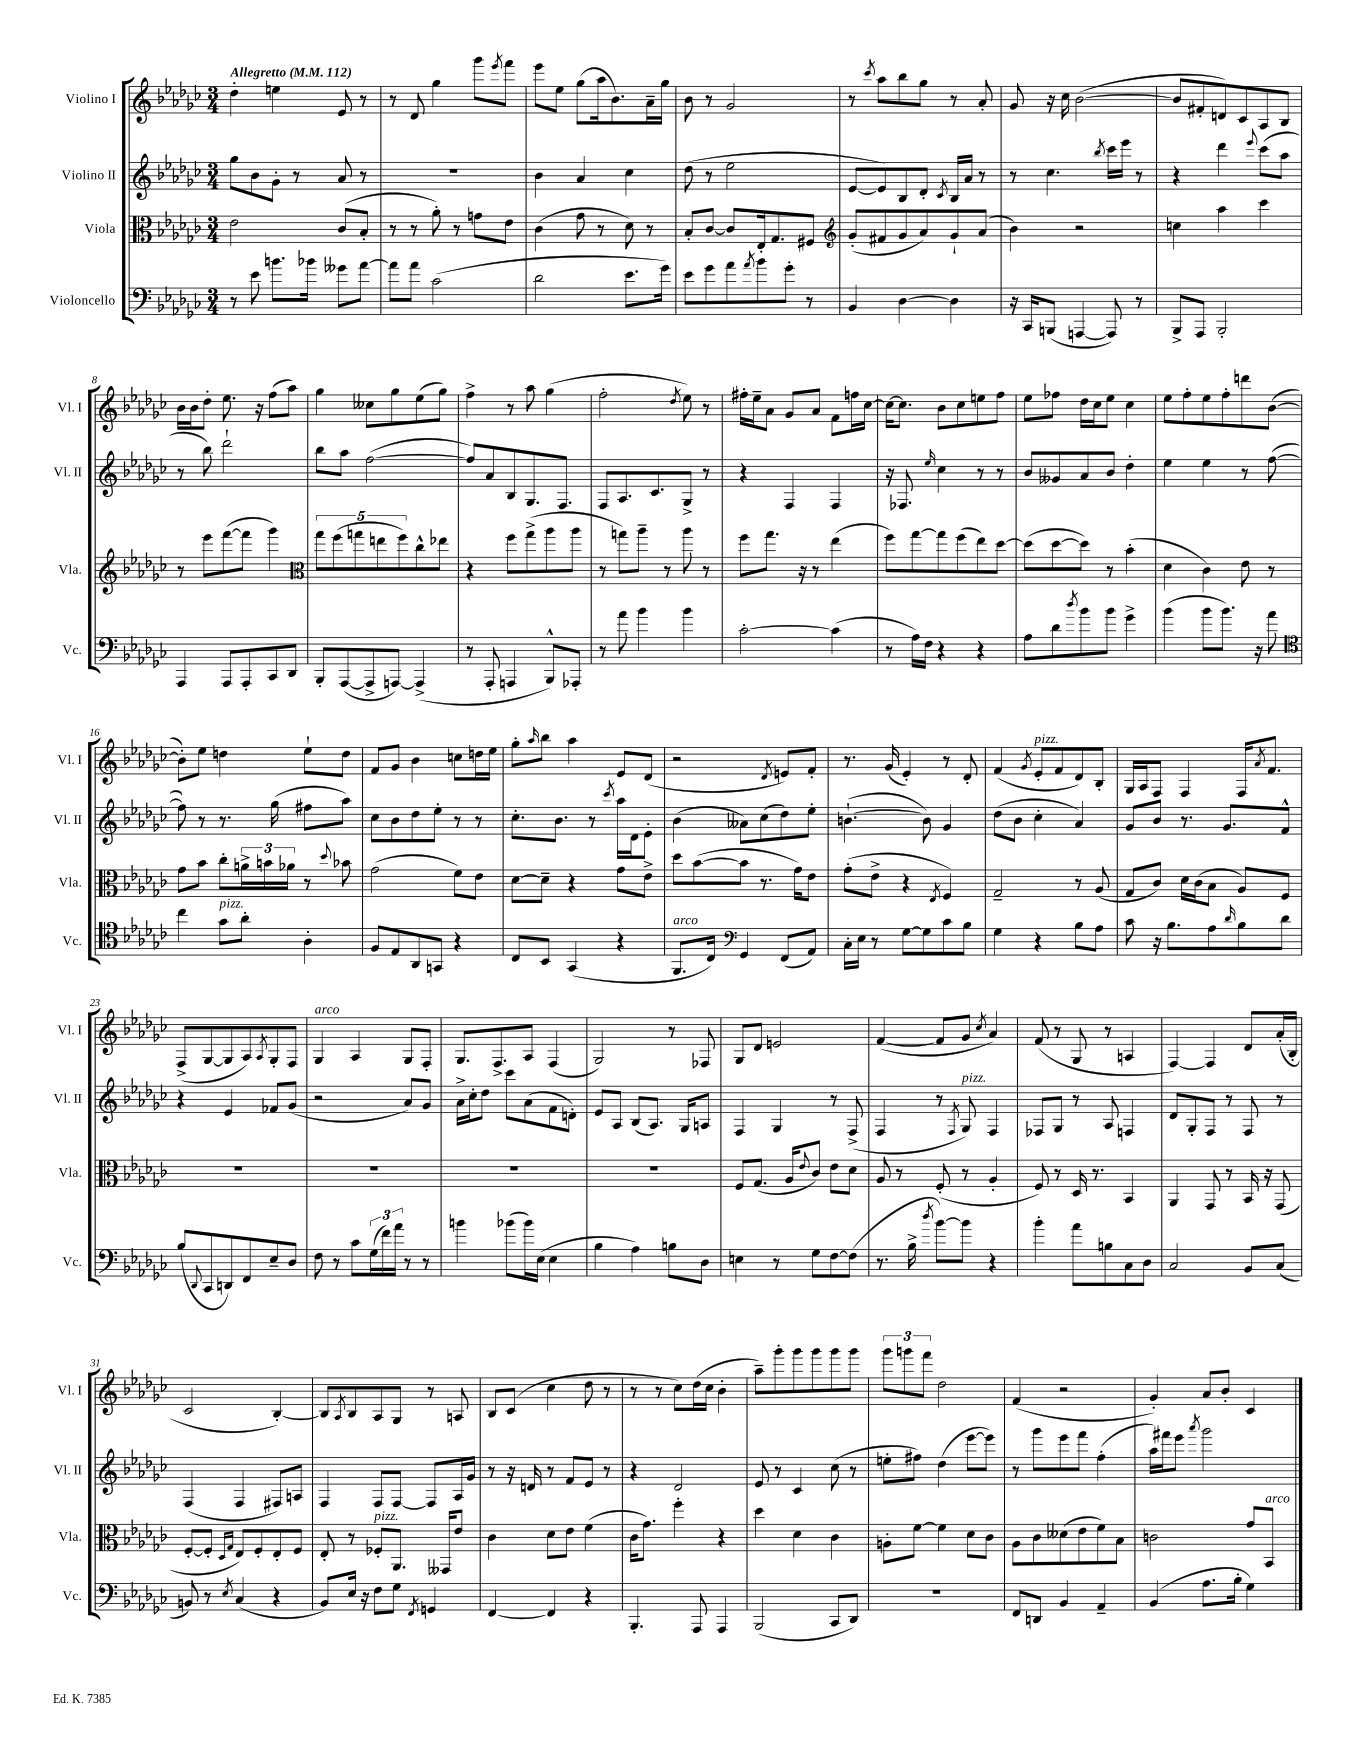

**kern	**kern	**kern	**kern
*staff4	*staff3	*staff2	*staff1
*clefF4	*clefC3	*clefG2	*clefG2
*k[b-e-a-d-g-c-]	*k[b-e-a-d-g-c-]	*k[b-e-a-d-g-c-]	*k[b-e-a-d-g-c-]
*M3/4	*M3/4	*M3/4	*M3/4
*MM112	*MM112	*MM112	*MM112
8r	2e-	8gg-	4dd-'
8e-	.	8b-	.
8.b	.	8g-'	4ee
.	.	8r	.
16b-	.	.	.
8g--	(8c-	8a-	8e-
[8a-	8B-'	8r	8r
=	=	=	=
8a-]	8r	2.r	8r
8a-	8r	.	8d-
(2c-	8a-')	.	4gg-
.	8r	.	.
.	8g	.	8ggg-
.	.	.	8qeee-
.	8e-	.	8fff
=	=	=	=
2d-	(4c-	4b-	8eee-
.	.	.	8ee-
.	8g-	4a-	(8gg-
.	8r	.	16aa-
.	.	.	8.b-)
8.e-	8d-)	4cc-	.
.	8r	.	16a-~
16g-)	.	.	16gg-
=	=	=	=
8e-	8B-'	(8dd-	8b-
8g-	[8c-	8r	8r
8a-	8c-]	2ee-	2g-
8qa-	.	.	.
8b-	16E-'	.	.
.	8.G-	.	.
8g-'	.	.	.
8r	8F#	.	.
=	=	=	=
*	*clefG2	*	*
4BB-	(8g-'	[8e-	8r
.	.	.	8qccc-
.	8f#	8e-])	8aa-
[4D-	8g-	8B-	8bb-
.	8a-)	8d-'	8gg-
.	.	8qc-	.
4D-]	8g-`	16B-	8r
.	.	16a-	.
.	(8a-	8r	8a-'
=	=	=	=
16r	4b-)	8r	8g-
16CC-	.	.	.
(8BBB	.	4.cc-	16r
.	.	.	16cc-
[4AAA	2r	.	([2b-
.	.	8qbb-	.
8AAA])	.	16ccc-	.
.	.	16eee-	.
8r	.	8r	.
=	=	=	=
8BBB-^	4cc	4r	8b-]
8AAA-	.	.	8f#'
2BBB-'	4aa-	4ddd-	8d)
.	.	.	8c-
.	.	8qqeee-	.
.	4ccc-	(8ccc-	8A-
.	.	8aa-	8B-
=	=	=	=
4AAA-	8r	8r	16b-
.	.	.	16b-
.	8eee-	8bb-)	8dd-'
8AAA-	([8fff	2ddd-`	8.ee-
8AAA-'	8fff]	.	.
.	.	.	16r
8CC-	4ggg-)	.	(8ff
8DD-	.	.	8aa-)
=	=	=	=
*	*clefC3	*	*
8BBB-'	10gg-	8bb-	4gg-
.	(10ff	.	.
([8AAA-	.	8aa-	.
.	10gg	.	.
8AAA-^]	.	([2ff	8cc--
.	10ee	.	.
[8AAA)	.	.	8gg-
.	10ff)	.	.
(4AAA^]	8cc-^^	.	(8ee-
.	8ee-	.	8gg-)
=	=	=	=
8r	4r	8ff])	4ff^
8AAA-'	.	8a-	.
4AAA	8ff	8B-	8r
.	(8gg-^	8.G-	8aa-
8BBB-^^)	8aa-	.	(4gg-
.	.	8.F	.
8AAA-'	8aa-	.	.
=	=	=	=
8r	8r	8F	2ff'
8a-	8gg)	8.A-	.
4b-	8aa-~	.	.
.	.	8.c-	.
.	8r	.	.
.	.	.	8qdd-
4b-	8aa-	8G-^	8ee-)
.	8r	8r	8r
=	=	=	=
[2c-'	8ff	4r	16ff#'
.	.	.	16ee-~
.	8.gg-	.	8a-
.	.	4F	8g-
.	16r	.	.
.	8r	.	8a-
(4c-]	(4ee-	4F	8f
.	.	.	16ff
.	.	.	[16cc-
=	=	=	=
8r	8ff)	16r	16cc-_
.	.	8.F-	8.cc-]
16A-)	[8gg-	.	.
16F	.	.	.
.	.	16qqee-	.
4r	8gg-]	4cc-	8b-
.	(8ff	.	8cc-
4r	8ee-)	8r	8ee
.	[8dd-	8r	8ff
=	=	=	=
8A-	(8dd-]	8b-	8ee-
8d-	[8dd-	8g--	8ff-
8qdd-	.	.	.
8b-	8dd-])	8a-	16dd-
.	.	.	16cc-
8b-	8r	8b-	8ee-
4g-^	(4b-'	4dd-'	4cc-
=	=	=	=
(4b-	4d-	4ee-	8ee-
.	.	.	8ff'
8b-	4c-)	4ee-	8ee-
8.b-)	.	.	8ff'
.	8e-	8r	8ddd
16r	.	.	.
8a-	8r	([8ff	([8b-
=	=	=	=
*clefC4	*	*	*
4cc-	8g-	8ff])	8b-'])
.	8b-	8r	8ee-
8g-	8cc-'	8.r	4dd
8a-'	24a^	.	.
.	24b	.	.
.	.	(16gg-	.
.	24a-	.	.
4A-'	8r	8ff#	8ee-`
.	8qqdd-	.	.
.	8b-	8aa-)	8dd
=	=	=	=
8F	(2g-	8cc-	8f
8E-	.	8b-	8g-
8AA-	.	8dd-	4b-
8GG	.	8ee-'	.
4r	8f)	8r	8cc
.	8e-	8r	16dd
.	.	.	16ee-
=	=	=	=
8C-	[8d-	8.cc-'	8gg-'
.	.	.	16qqaa-
8BB-	8d-~]	.	8bb-
.	.	8.b-	.
(4GG-	4r	.	4aa-
.	.	8r	.
.	.	8qccc-	.
4r	8g-	16aa-	8e-
.	.	16d-	.
.	8e-^	8e-'	(8d-
=	=	=	=
8.FF	8dd-	(4b-	2r
.	([8b-	.	.
16C-)	.	.	.
*clefF4	*	*	*
4GG-	8b-]	8a--)	.
.	8.r	(8cc-	.
.	.	.	8qd-
(8FF	.	8dd-)	8e)
.	16g-)	.	.
8AA-)	8e-	8ee-'	8f'
=	=	=	=
16C-'	(8g-'	([4.b`	8.r
16E-	.	.	.
8r	8e-^	.	.
.	.	.	(16g-
[8G-	4r	.	4e-')
8G-]	.	8b])	.
.	8qE-	.	.
8c-	4F)	4g-	8r
8B-	.	.	8d-'
=	=	=	=
4G-	2G-~	(8dd-	(4f
.	.	8b-	.
.	.	.	8qg-
4r	.	4cc-'	8e-'
.	.	.	8f
8B-	8r	4a-)	8d-)
8A-	(8A-	.	8B-'
=	=	=	=
8c-	8G-	8g-	16G-
.	.	.	16A-
16r	8c-)	8b-	8F
8.B-	.	.	.
.	16d-	8.r	4F
.	(16c-	.	.
8A-	8B-	.	.
.	.	8.g-	.
16qqd-	.	.	.
8B-	8A-)	.	16F
.	.	.	8qa-
.	.	.	8.f
8d-	8F	8f^^	.
=	=	=	=
(8B-	2.r	4r	(8F^
8qqDD-	.	.	.
8CC-	.	.	[8G-
8DD)	.	4e-	8G-]
8FF	.	.	8A-)
.	.	.	8qA-
8E-~	.	8f-	8G-'
8D-	.	(8g-	8F
=	=	=	=
8F	2.r	2r	4G-
8r	.	.	.
8c-	.	.	4A-
(24G-	.	.	.
24f)	.	.	.
24a-	.	.	.
8r	.	8a-)	8G-
8r	.	8g-	8F'
=	=	=	=
4b	2.r	16a-^	8.G-
.	.	16cc-'	.
.	.	8dd-	.
.	.	.	8.F^
(8b-	.	8ccc-	.
16b-)	.	(8a-	8A-
(16E-	.	.	.
4E-	.	8f	(4F
.	.	8d')	.
=	=	=	=
4B-	2.r	8e-	2G-)
.	.	8A-	.
4A-)	.	(8B-	.
.	.	8.A-)	.
8B	.	.	8r
.	.	16G-	.
8D-	.	8A	8F-
=	=	=	=
4E	8F	4F	8G-
.	(8.G-	.	8d-
8r	.	4G-	2e
.	16A-	.	.
.	8qqe-	.	.
8G-	8c-)	.	.
[8F	8e-	8r	.
(8F]	8d-	(8F^	.
=	=	=	=
8.r	8A-	4F	([4f
.	8r	.	.
16B-^	.	.	.
8qdd-	.	.	.
[8b-)	(8F'	8r	8f]
.	.	8qF	.
8b-]	8r	8G-)	8g-
.	.	.	8qcc-
4r	4A-'	4F	4a-)
=	=	=	=
4b-'	8F)	8F-	(8f
.	8r	8G-	8r
8a-	16D-	8r	8G-
.	8.r	.	.
8B	.	8A-	8r
8C-	4BB-	4F	4A
8D-	.	.	.
=	=	=	=
2C-	4AA-	8d-	[4F)
.	.	8G-'	.
.	8GG-	8F	4F]
.	8r	8r	.
8BB-	16BB-	8F	8d-
.	16r	.	.
(8C-	(8GG-	8r	(16a-'
.	.	.	16B-'
=	=	=	=
8BB)	[8F'	(4F	2c-
8r	8F']	.	.
.	16qqD-	.	.
8qE-	16qqG-	.	.
(4C-	8E-)	4F	.
.	8F'	.	.
4r	8E-'	8F#)	[4B-')
.	8F	8A	.
=	=	=	=
8BB-)	8E-'	4F	8B-]
.	.	.	8qA-
16E-	8r	.	8B-
16r	.	.	.
8F	8F-'	8F	8A-
8G-	8.AA-	[8F	8G-
8qFF	.	.	.
4GG	.	8F]	8r
.	16GG--	.	.
.	8e-	16A-	8A
.	.	16g-	.
=	=	=	=
[4FF	4c-	8r	8B-
.	.	16r	(8c-
.	.	16d	.
4FF]	8d-	8r	4cc-
.	8e-	8f	.
4r	(4f	8e-	8dd-
.	.	8r	8r
=	=	=	=
4.BBB-'	16c-	4r	8r
.	8.g-)	.	.
.	.	.	8r
.	4ff'	2d-	8cc-)
8AAA-	.	.	(16dd-
.	.	.	16cc-
4AAA-	4r	.	4b-'
=	=	=	=
(2BBB-	4dd-	8e-	8aa-~)
.	.	8r	8ggg-'
.	4d-	4c-	8ggg-
.	.	.	8ggg-
8CC-	4c-	(8cc-	8ggg-
8DD-)	.	8r	8ggg-
=	=	=	=
2.r	8A'	8ee'	12ggg-
.	.	.	12ggg
.	[8f	8ff#)	.
.	.	.	12fff
.	4f]	(4dd-	2dd-
.	8d-	[8eee-	.
.	8c-	8eee-])	.
=	=	=	=
8FF	8A-	8r	(4f
8DD	8c-	8ggg-	.
4BB-	(8d--	8eee-	2r
.	8e-	8fff	.
4AA-~	8f)	(4ff'	.
.	8B-	.	.
=	=	=	=
(4BB-	2c	16aa-)	4g-')
.	.	16fff#	.
.	.	8eee-	.
.	.	8qaaa-	.
8.A-	.	2ggg-	8a-
.	.	.	8b-'
16B-'	.	.	.
4G-)	8g-	.	4c-
.	8BB-	.	.
==	==	==	==
*-	*-	*-	*-
